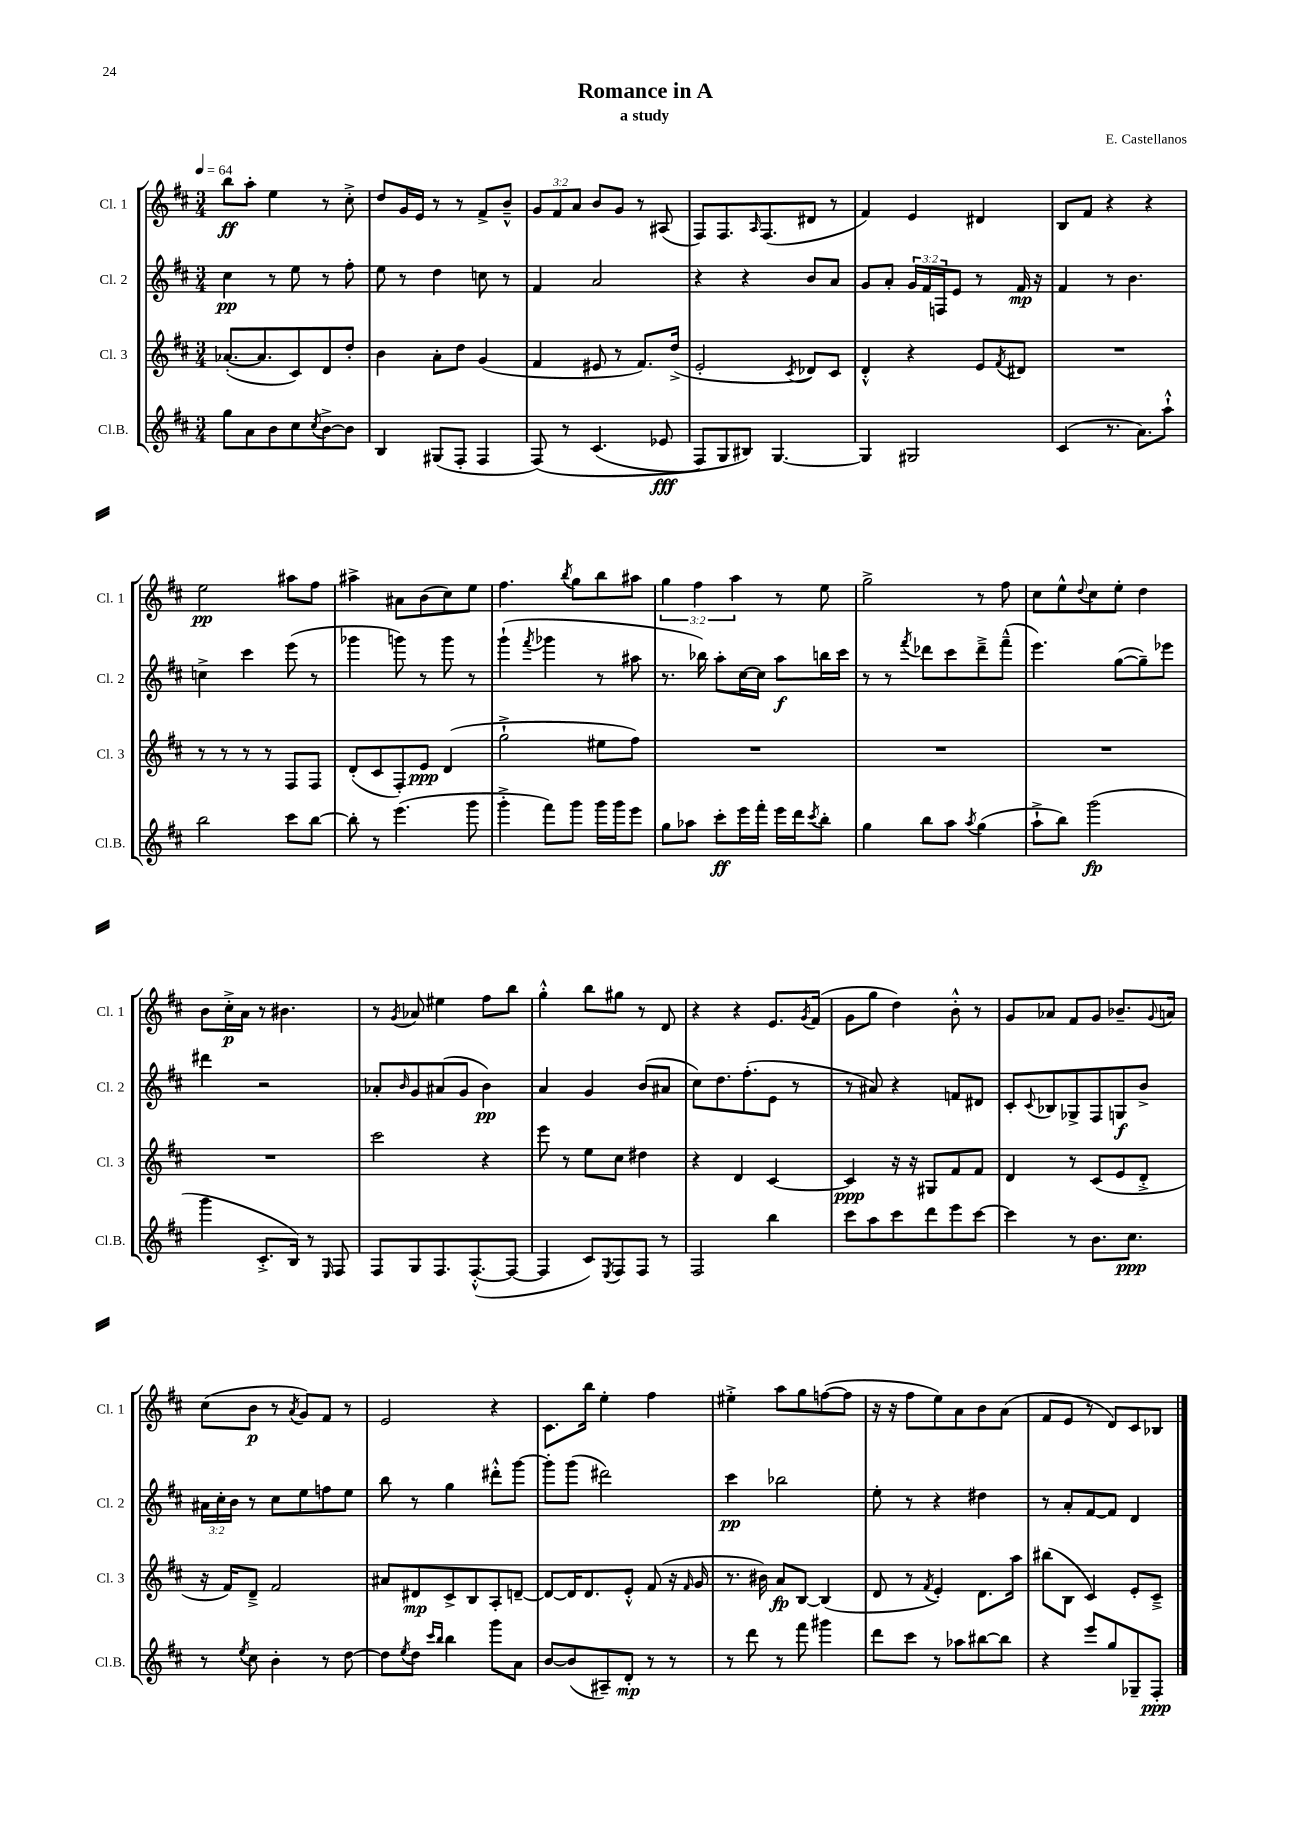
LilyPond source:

\header { title = "Romance in A" composer = "E. Castellanos" subtitle = "a study" }
<<
\new StaffGroup <<
\new Staff = "s0" \with { instrumentName = "Cl. 1" shortInstrumentName = "Cl. 1" } {
    \clef treble \key d \major \numericTimeSignature \time 3/4 \override Staff.TupletNumber.text = #tuplet-number::calc-fraction-text \tempo 4 = 64
    b''8\ff a''8-. e''4 r8 cis''8-.-> |
    d''8 g'16 e'16 r8 r8 fis'8-> b'8---^ |
    \tuplet 3/2 { g'8 fis'8 a'8 } b'8 g'8 r8 ais8( |
    fis8) fis8. \grace { a16 } fis8.( dis'8 r8 |
    fis'4) e'4 dis'4 |
    b8 fis'8 r4 r4 |
    e''2\pp ais''8 fis''8 |
    ais''4-> ais'8 b'8( cis''8) e''8 |
    fis''4. \acciaccatura { b''8 } g''8 b''8 ais''8 |
    \tuplet 3/2 { g''4 fis''4 a''4 } r8 e''8 |
    g''2-> r8 fis''8 |
    cis''8 e''8-^ \appoggiatura { d''8 } cis''8 e''8-. d''4 |
    b'8 cis''16-.->\p a'16 r8 bis'4. |
    r8 \acciaccatura { g'8 } aes'8 eis''4 fis''8 b''8 |
    g''4-.-^ b''8 gis''8 r8 d'8 |
    r4 r4 e'8. \acciaccatura { g'8 } fis'16( |
    g'8 g''8 d''4) b'8-.-^ r8 |
    g'8 aes'8 fis'8 g'8 bes'8.-- \appoggiatura { g'8 } a'16 |
    cis''8( b'8\p r8 \acciaccatura { a'8 } g'8) fis'8 r8 |
    e'2 r4 |
    cis'8. b''16 e''4-. fis''4 |
    eis''4-.-> a''8 g''8 f''8~( f''8 |
    r16 r16 fis''8 e''8) a'8 b'8 a'8( |
    fis'8 e'8 r8 d'8) cis'8 bes8 \bar "|." |
}
\new Staff = "s1" \with { instrumentName = "Cl. 2" shortInstrumentName = "Cl. 2" } {
    \clef treble \key d \major \numericTimeSignature \time 3/4 \override Staff.TupletNumber.text = #tuplet-number::calc-fraction-text
    cis''4\pp r8 e''8 r8 fis''8-. |
    e''8 r8 d''4 c''8 r8 |
    fis'4 a'2 |
    r4 r4 b'8 a'8 |
    g'8 a'8-. \tuplet 3/2 { g'16 fis'16 f16 } e'8 r8 fis'16\mp r16 |
    fis'4 r8 b'4. |
    c''4-> cis'''4 e'''8( r8 |
    ges'''4 g'''8) r8 g'''8 r8 |
    g'''4-!( \acciaccatura { fis'''8 } ges'''4 r8 ais''8 |
    r8. bes''16) a''8-. cis''16~ cis''16 a''8\f b''16 cis'''16 |
    r8 r8 \acciaccatura { fis'''8 } des'''8 cis'''8 des'''8---> fis'''8---^( |
    e'''4.) g''8~( g''8--) ees'''8 |
    dis'''4 r2 |
    aes'8-. \grace { b'16 } g'8 ais'8( g'8 b'4\pp) |
    a'4 g'4 b'8( ais'8 |
    cis''8) d''8. fis''8.-.( e'8 r8 |
    r8 ais'8) r4 f'8 dis'8 |
    cis'8-. \appoggiatura { cis'8 } bes8 ges8-> fis8 g8\f b'8-> |
    \tuplet 3/2 { ais'16 cis''16-. b'16 } r8 cis''8 e''8 f''8 e''8 |
    b''8 r8 g''4 dis'''8-.-^ g'''8~ |
    g'''8-. g'''8( dis'''2) |
    cis'''4\pp bes''2 |
    e''8-. r8 r4 dis''4 |
    r8 a'8-. fis'8~ fis'8 d'4 \bar "|." |
}
\new Staff = "s2" \with { instrumentName = "Cl. 3" shortInstrumentName = "Cl. 3" } {
    \clef treble \key d \major \numericTimeSignature \time 3/4
    aes'8.~-.( aes'8. cis'8) d'8 d''8-. |
    b'4 a'8-. d''8 g'4( |
    fis'4 eis'8 r8 fis'8.) d''16->( |
    e'2-. \acciaccatura { cis'8 } des'8) cis'8 |
    d'4-.-^ r4 e'8 \acciaccatura { fis'8 } dis'8 |
    R2. |
    r8 r8 r8 r8 fis8 fis8 |
    d'8-.( cis'8 fis8-.) e'8\ppp d'4( |
    g''2-!-> eis''8 fis''8) |
    R2. |
    R2. |
    R2. |
    R2. |
    cis'''2 r4 |
    e'''8 r8 e''8 cis''8 dis''4 |
    r4 d'4 cis'4~ |
    cis'4\ppp r16 r16 gis8 fis'8 fis'8 |
    d'4 r8 cis'8( e'8 d'8-.-> |
    r16 fis'16) d'8---> fis'2 |
    ais'8 dis'8\mp cis'8-> b8 a8-. d'8~-- |
    d'8~ d'16 d'8. e'8-.-^ fis'8( r16 \grace { fis'16 } g'16 |
    r8. bis'16) a'8\fp b8~ b4( |
    d'8 r8 \acciaccatura { fis'8 } e'4-.) d'8. a''16 |
    bis''8( b8 cis'4) e'8-. cis'8---> \bar "|." |
}
\new Staff = "s3" \with { instrumentName = "Cl.B." shortInstrumentName = "Cl.B." } {
    \clef treble \key d \major \numericTimeSignature \time 3/4
    g''8 a'8 b'8 cis''8 \acciaccatura { cis''8 } b'8~-> b'8 |
    b4 gis8( fis8-. fis4 |
    fis8)\( r8 cis'4.( ees'8\fff |
    fis8) g8 bis8\) g4.~ |
    g4 gis2 |
    cis'4( r8. a'8.) a''8-!-^ |
    b''2 cis'''8 b''8~ |
    b''8-. r8 e'''4.( g'''8 |
    g'''4-.-> fis'''8) g'''8 g'''16 g'''16 e'''8 |
    g''8 aes''8 cis'''8-.\ff e'''16 fis'''16-. e'''16 d'''16 \acciaccatura { cis'''8 } b''8-. |
    g''4 b''8 a''8 \acciaccatura { a''8 } g''4( |
    a''8-!-> b''8) g'''2\fp( |
    g'''4 cis'8.-.-> b16) r8 \grace { e16 } fis8 |
    fis8 g8 fis8. fis8.~-.-^( fis8~ |
    fis4 cis'8) \acciaccatura { e8 } fis8 fis8 r8 |
    fis2 b''4 |
    cis'''8 a''8 cis'''8 d'''8 e'''8 cis'''8~ |
    cis'''4 r8 b'8. cis''8.\ppp |
    r8 \acciaccatura { e''8 } cis''8 b'4-. r8 d''8~ |
    d''8 \acciaccatura { e''8 } d''8 \grace { cis'''16 b''16 } b''4 g'''8 a'8 |
    b'8~ b'8( ais8--) d'8-.\mp r8 r8 |
    r8 d'''8 r8 fis'''8 gis'''4 |
    d'''8 cis'''8 r8 aes''8 bis''8~ bis''8 |
    r4 e'''8 g''8 ges8-- fis8-.\ppp \bar "|." |
}
>>
>>
\layout { \context { \Score \remove "Bar_number_engraver" } }
